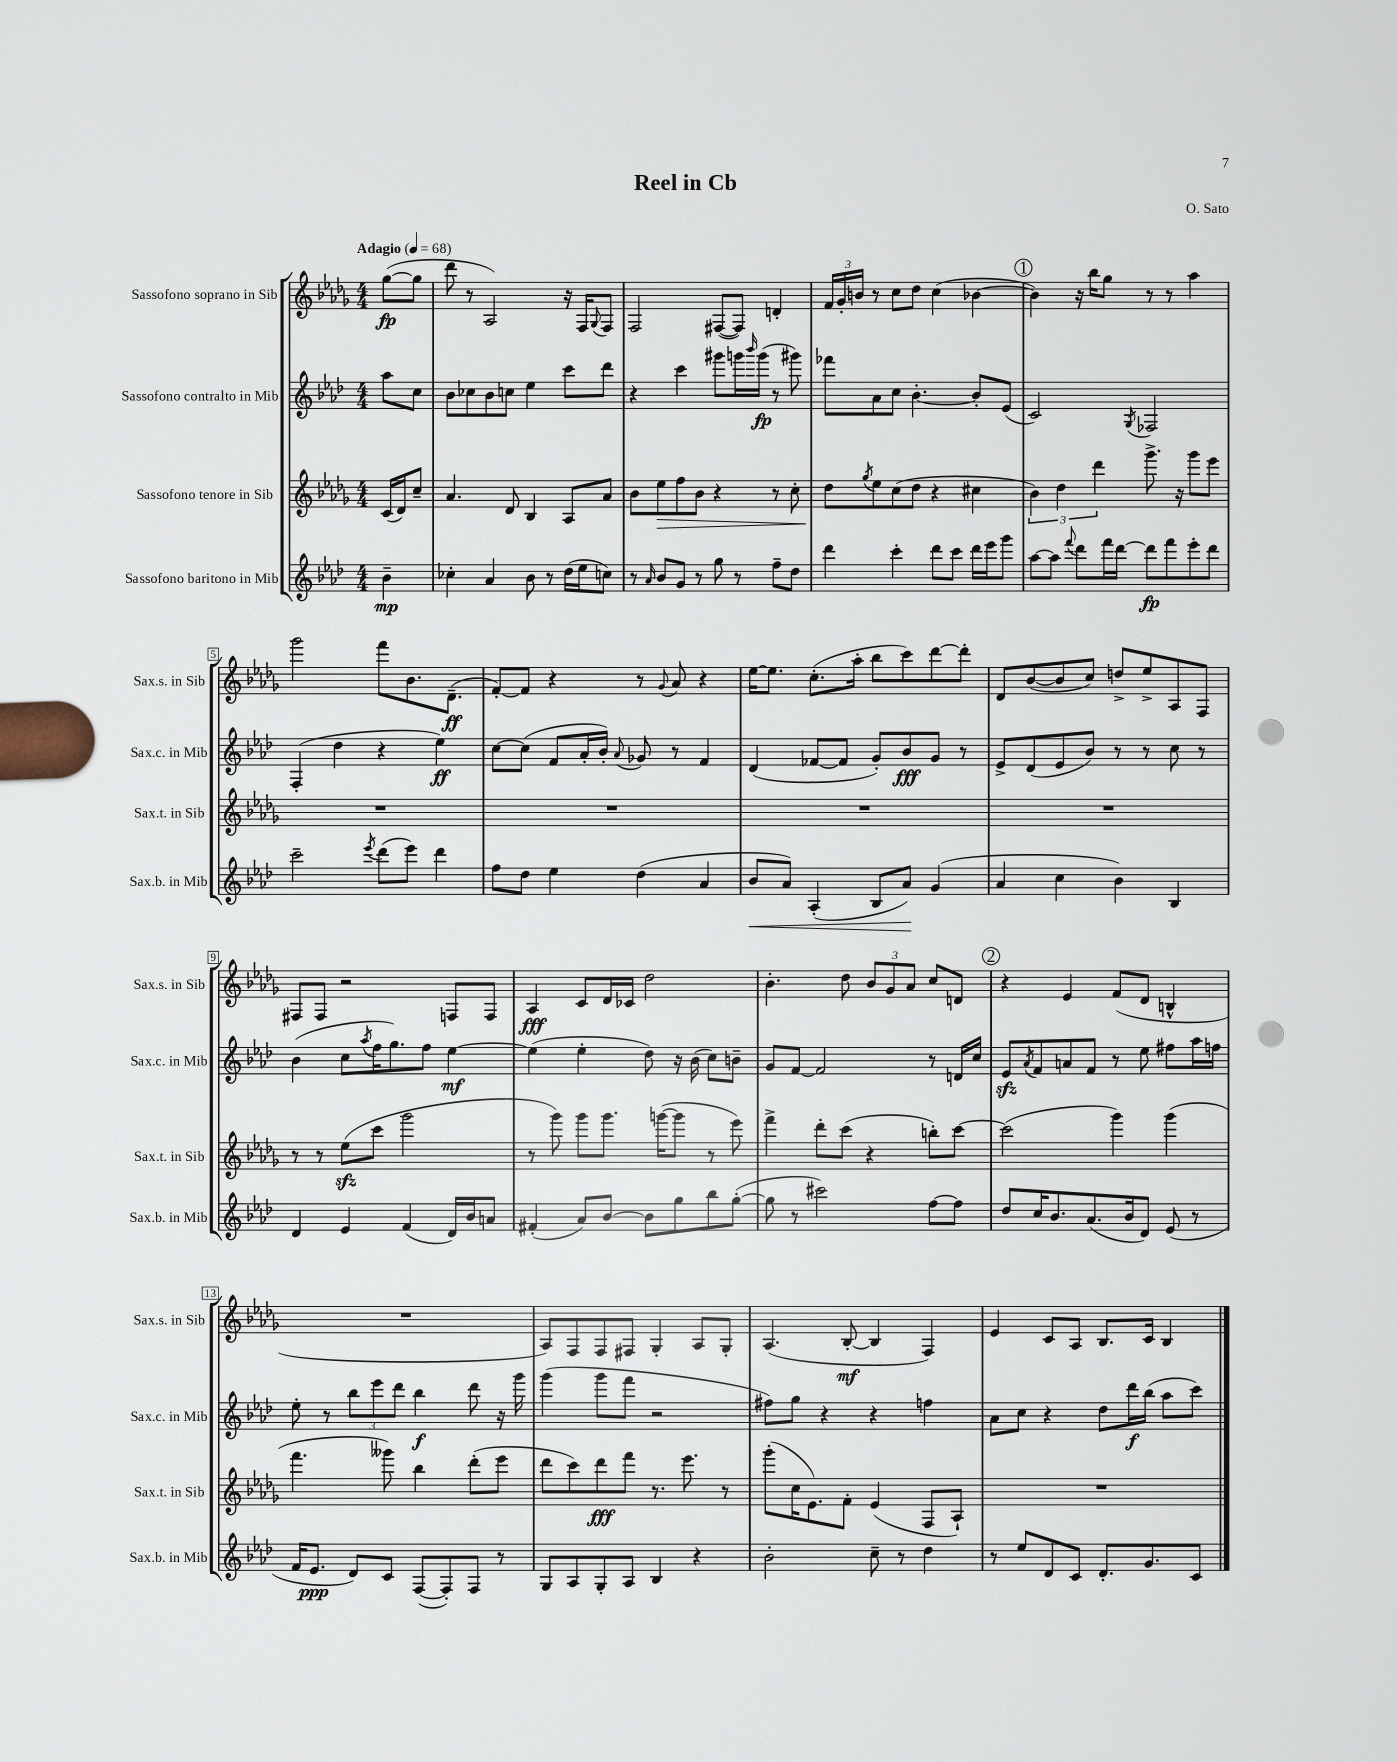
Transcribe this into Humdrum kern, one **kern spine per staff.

**kern	**dynam	**kern	**dynam	**kern	**dynam	**kern	**dynam
*part4	*part4	*part3	*part3	*part2	*part2	*part1	*part1
*staff4	*staff4	*staff3	*staff3	*staff2	*staff2	*staff1	*staff1
*I"Sassofono baritono in Mib	*	*I"Sassofono tenore in Sib	*	*I"Sassofono contralto in Mib	*	*I"Sassofono soprano in Sib	*
*I'Sax.b. in Mib	*	*I'Sax.t. in Sib	*	*I'Sax.c. in Mib	*	*I'Sax.s. in Sib	*
*clefG2	*	*clefG2	*	*clefG2	*	*clefG2	*
*k[b-e-a-d-]	*	*k[b-e-a-d-g-]	*	*k[b-e-a-d-]	*	*k[b-e-a-d-g-]	*
*M4/4	*	*M4/4	*	*M4/4	*	*M4/4	*
*MM68	*	*MM68	*	*MM68	*	*MM68	*
=	=	=	=	=	=	=	=
!	!	!	!	!	!	!LO:TX:a:B:t=Adagio	!
4b-~\	mp	(16c/LL	.	8aa-\L	.	([8gg-\L	fp
.	.	16d-/J)	.	.	.	.	.
.	.	8cc~/J	.	8cc\J	.	8gg-\J]	.
=1	=1	=1	=1	=1	=1	=1	=1
4cc-X'\	.	4.a-/	.	8b-\L	.	8ddd-\	.
.	.	.	.	8cc-X\	.	8r	.
4a-/	.	.	.	8b-\	.	2A-/)	.
.	.	8d-/	.	8ccn\J	.	.	.
8b-\	.	4B-/	.	4ee-\	.	.	.
8r	.	.	.	.	.	.	.
(16dd-\LL	.	8A-/L	.	8ccc\L	.	16r	.
16ee-\J	.	.	.	.	.	16F/KL	.
.	.	.	.	.	.	8qqG-/	.
8ccn\J)	.	8a-/J	.	8ddd-\J	.	8F/J	.
=2	=2	=2	=2	=2	=2	=2	=2
8r	.	8b-\L	.	4r	.	2F/	.
16qqa-/	.	.	.	.	.	.	.
!	!	!	!LO:HP:b	!	!	!	!
8b-/L	.	8ee-\	>	.	.	.	.
8g/J	.	8ff\	.	4ccc\	.	.	.
8r	.	8b-\J	.	.	.	.	.
8gg\	.	4r	.	8ggg#X\L	.	([8F#X/L	.
8r	.	.	.	16gggn\L	.	8F#/J])	.
.	.	.	.	16qqbbb-/	.	.	.
.	.	.	.	(16ggg\JJ	fp	.	.
8ff~\L	.	8r	.	8r	.	4dn'/	.
8dd-\J	.	8cc'\	.	8ggg#X\)	.	.	.
=3	=3	=3	=3	=3	=3	=3	=3
4ddd-\	.	8dd-\L	.	8fff-X\L	.	24f/LL	.
.	.	.	.	.	.	24g-'/	.
.	.	.	.	.	.	24bn/JJ	.
.	.	8qgg-/	.	.	.	.	.
.	.	8ee-\	]	8a-\	.	8r	.
4ccc'\	.	(8cc\	.	8cc\J	.	8cc\L	.
.	.	8dd-\J	.	[4.b-'\	.	8dd-\J	.
8ddd-\L	.	4r	.	.	.	(4cc\	.
8ccc\J	.	.	.	.	.	.	.
16ddd-\LL	.	4cc#X\	.	8b-'/L]	.	[4b-X\	.
16eee-\J	.	.	.	.	.	.	.
8ggg\J	.	.	.	(8e-/J	.	.	.
!!LO:REH:place=s1:t=1
=4	=4	=4	=4	=4	=4	=4	=4
[8aa-\L	.	6b-\)	.	2c/)	.	4b-\])	.
8aa-\J]	.	.	.	.	.	.	.
.	.	6dd-\	.	.	.	.	.
8qqfff/	.	.	.	.	.	.	.
8ddd-\L	.	.	.	.	.	16r	.
.	.	.	.	.	.	16bb-\KL	.
.	.	6ddd-\	.	.	.	.	.
16fff\L	.	.	.	.	.	8gg-\J	.
[16ddd-\JJ	.	.	.	.	.	.	.
.	.	.	.	8qG/	.	.	.
8ddd-\L]	fp	8.ggg-^\	.	2F-X/	.	8r	.
8fff\	.	.	.	.	.	8r	.
.	.	16r	.	.	.	.	.
8eee-'\	.	8ggg-\L	.	.	.	4aa-\	.
8ddd-\J	.	8eee-\J	.	.	.	.	.
!!LO:LB:g=z
=5	=5	=5	=5	=5	=5	=5	=5
2ccc~\	.	1r	.	(4F'/	.	2ggg-\	.
.	.	.	.	4dd-\	.	.	.
8qeee-/	.	.	.	.	.	.	.
(8ddd-\L	.	.	.	4r	.	8fff\L	.
8eee-\J)	.	.	.	.	.	8.b-\	.
4ddd-\	.	.	.	4ee-\)	ff	.	.
.	.	.	.	.	.	(8.d-~\J	ff
=6	=6	=6	=6	=6	=6	=6	=6
8ff\L	.	1r	.	[8cc\L	.	[8f'/L)	.
8dd-\J	.	.	.	(8cc\J]	.	8f/J]	.
4ee-\	.	.	.	8f/L	.	4r	.
.	.	.	.	16a-'/L	.	.	.
.	.	.	.	16b-'/JJ)	.	.	.
.	.	.	.	8qqa-/	.	.	.
(4dd-\	.	.	.	8g-X/	.	8r	.
.	.	.	.	.	.	8qqg-/	.
.	.	.	.	8r	.	8a-/	.
4a-/	.	.	.	4f/	.	4r	.
=7	=7	=7	=7	=7	=7	=7	=7
!	!LO:HP:b	!	!	!	!	!	!
8b-/L	<	1r	.	(4d-/	.	[16ee-\KL	.
.	.	.	.	.	.	8.ee-\J]	.
8a-/J)	.	.	.	.	.	.	.
(4A-'/	.	.	.	[8f-X/L	.	(8.cc'\L	.
.	.	.	.	8f-/J]	.	.	.
.	.	.	.	.	.	16aa-'\Jk	.
8B-/L	.	.	.	8g'/L)	.	8bb-\L	.
8a-/J)	.	.	.	8b-/	fff	8ccc\)	.
(4g/	[	.	.	8g/J	.	[8ddd-\	.
.	.	.	.	8r	.	8ddd-'\J]	.
=8	=8	=8	=8	=8	=8	=8	=8
4a-/	.	1r	.	8e-^/L	.	8d-/L	.
.	.	.	.	(8d-/	.	([8b-/	.
4cc\	.	.	.	8e-/	.	8b-/]	.
.	.	.	.	8b-/J)	.	8cc/J)	.
4b-\)	.	.	.	8r	.	8ddn^/L	.
.	.	.	.	8r	.	8ee-^/	.
4B-/	.	.	.	8cc\	.	8A-/	.
.	.	.	.	8r	.	8F/J	.
!!LO:LB:g=z
=9	=9	=9	=9	=9	=9	=9	=9
4d-/	.	8r	.	(4b-\	.	8F#X/L	.
.	.	8r	.	.	.	8F#/J	.
4e-/	.	(8ee-zz\L	.	8cc\L	.	2r	.
.	.	.	.	8qaa-/	.	.	.
.	.	8ccc\J	.	16ff\K	.	.	.
.	.	.	.	8.gg\)	.	.	.
(4f/	.	2ggg-\	.	.	.	.	.
.	.	.	.	8ff\J	.	.	.
16d-/LL)	.	.	.	[4ee-\	mf	8Fn/L	.
16b-/J	.	.	.	.	.	.	.
8an/J	.	.	.	.	.	8F/J	.
=10	=10	=10	=10	=10	=10	=10	=10
(4f#X'/	.	8r	.	(4ee-\]	.	4A-/	fff
.	.	8ggg-\)	.	.	.	.	.
8a-/L)	.	8ggg-\L	.	4ee-'\	.	8c/L	.
[8b-/J	.	8.ggg-\J	.	.	.	16d-/L	.
.	.	.	.	.	.	16c-X/JJ	.
8b-\L]	.	.	.	8dd-\)	.	2dd-\	.
.	.	([16gggn\KL	.	.	.	.	.
8gg\	.	8ggg\J]	.	16r	.	.	.
.	.	.	.	(16b-\	.	.	.
8bb-\	.	8r	.	8cc\L)	.	.	.
([8gg'\J	.	8eee-\)	.	8bn~\J	.	.	.
=11	=11	=11	=11	=11	=11	=11	=11
8gg\]	.	4fff^\	.	8g/L	.	4.b-'\	.
8r	.	.	.	[8f/J	.	.	.
2ccc#X\)	.	8ddd-'\L	.	2f/]	.	.	.
.	.	(8ccc\J	.	.	.	8dd-\	.
.	.	4r	.	.	.	12b-/L	.
.	.	.	.	.	.	12g-/	.
.	.	.	.	.	.	12a-/J	.
[8ff\L	.	8bbn'\L)	.	8r	.	8cc/L	.
8ff\J]	.	[8ccc\J	.	16dn/LL	.	8dn/J	.
.	.	.	.	16cc/JJ	.	.	.
!!LO:REH:place=s1:t=2
=12	=12	=12	=12	=12	=12	=12	=12
8dd-/L	.	(2ccc\]	.	8e-zz/L	.	4r	.
.	.	.	.	8qa-/	.	.	.
16cc/K	.	.	.	8f/	.	.	.
8.b-/	.	.	.	.	.	.	.
.	.	.	.	8an/	.	4e-/	.
(8.a-/	.	.	.	8f/J	.	.	.
.	.	4ggg-\)	.	8r	.	(8f/L	.
16b-/k	.	.	.	.	.	.	.
8d-/J)	.	.	.	8ee-\	.	8d-/J	.
(8e-/	.	(4ggg-\	.	8ff#X\L	.	4Bn^^/	.
8r	.	.	.	16aa-\L	.	.	.
.	.	.	.	16ffn\JJ	.	.	.
!!LO:LB:g=z
=13	=13	=13	=13	=13	=13	=13	=13
16f/KL	.	4.fff\	.	8ee-'\	.	1r	.
8.e-/J	ppp	.	.	.	.	.	.
.	.	.	.	8r	.	.	.
8d-/L)	.	.	.	12bb-\L	.	.	.
.	.	.	.	12eee-\	.	.	.
8c/J	.	8ggg--X\)	.	.	.	.	.
.	.	.	.	12ddd-\J	.	.	.
([8F/L	.	4bb-\	.	4bb-\	f	.	.
8F'/])	.	.	.	.	.	.	.
8F/J	.	(8ddd-'\L	.	8ddd-\	.	.	.
8r	.	8eee-\J	.	16r	.	.	.
.	.	.	.	16ggg\	.	.	.
=14	=14	=14	=14	=14	=14	=14	=14
8G/L	.	8ddd-\L	.	(4ggg\	.	8A-/L)	.
8A-/	.	8ccc\)	.	.	.	8F/	.
8G'/	.	8ddd-\	fff	8ggg\L	.	8F/	.
8A-/J	.	8fff\J	.	8fff\J	.	8F#X/J	.
4B-/	.	8.r	.	2r	.	4G-'/	.
.	.	8.eee-\	.	.	.	.	.
4r	.	.	.	.	.	8A-/L	.
.	.	8r	.	.	.	8G-'/J	.
=15	=15	=15	=15	=15	=15	=15	=15
2b-'\	.	(8ggg-'\L	.	8ff#X\L)	.	(4.A-/	.
.	.	16cc\K	.	8gg\J	.	.	.
.	.	8.e-\)	.	.	.	.	.
.	.	.	.	4r	.	.	.
.	.	8f'\J	.	.	.	[8B-'/	mf
8cc~\	.	(4e-/	.	4r	.	4B-/]	.
8r	.	.	.	.	.	.	.
4dd-\	.	8F/L	.	4ffn\	.	4F/)	.
.	.	8A-`/J)	.	.	.	.	.
=16	=16	=16	=16	=16	=16	=16	=16
8r	.	1r	.	8a-\L	.	4e-/	.
8ee-/L	.	.	.	8cc\J	.	.	.
8d-/	.	.	.	4r	.	8c/L	.
8c/J	.	.	.	.	.	8A-/J	.
8.d-'/L	.	.	.	8dd-\L	.	8.B-/L	.
.	.	.	.	16ddd-\L	f	.	.
8.g/	.	.	.	(16bb-\JJ	.	16c/Jk	.
.	.	.	.	8aa-\L	.	4B-/	.
8c/J	.	.	.	8ccc\J)	.	.	.
==	==	==	==	==	==	==	==
*-	*-	*-	*-	*-	*-	*-	*-
